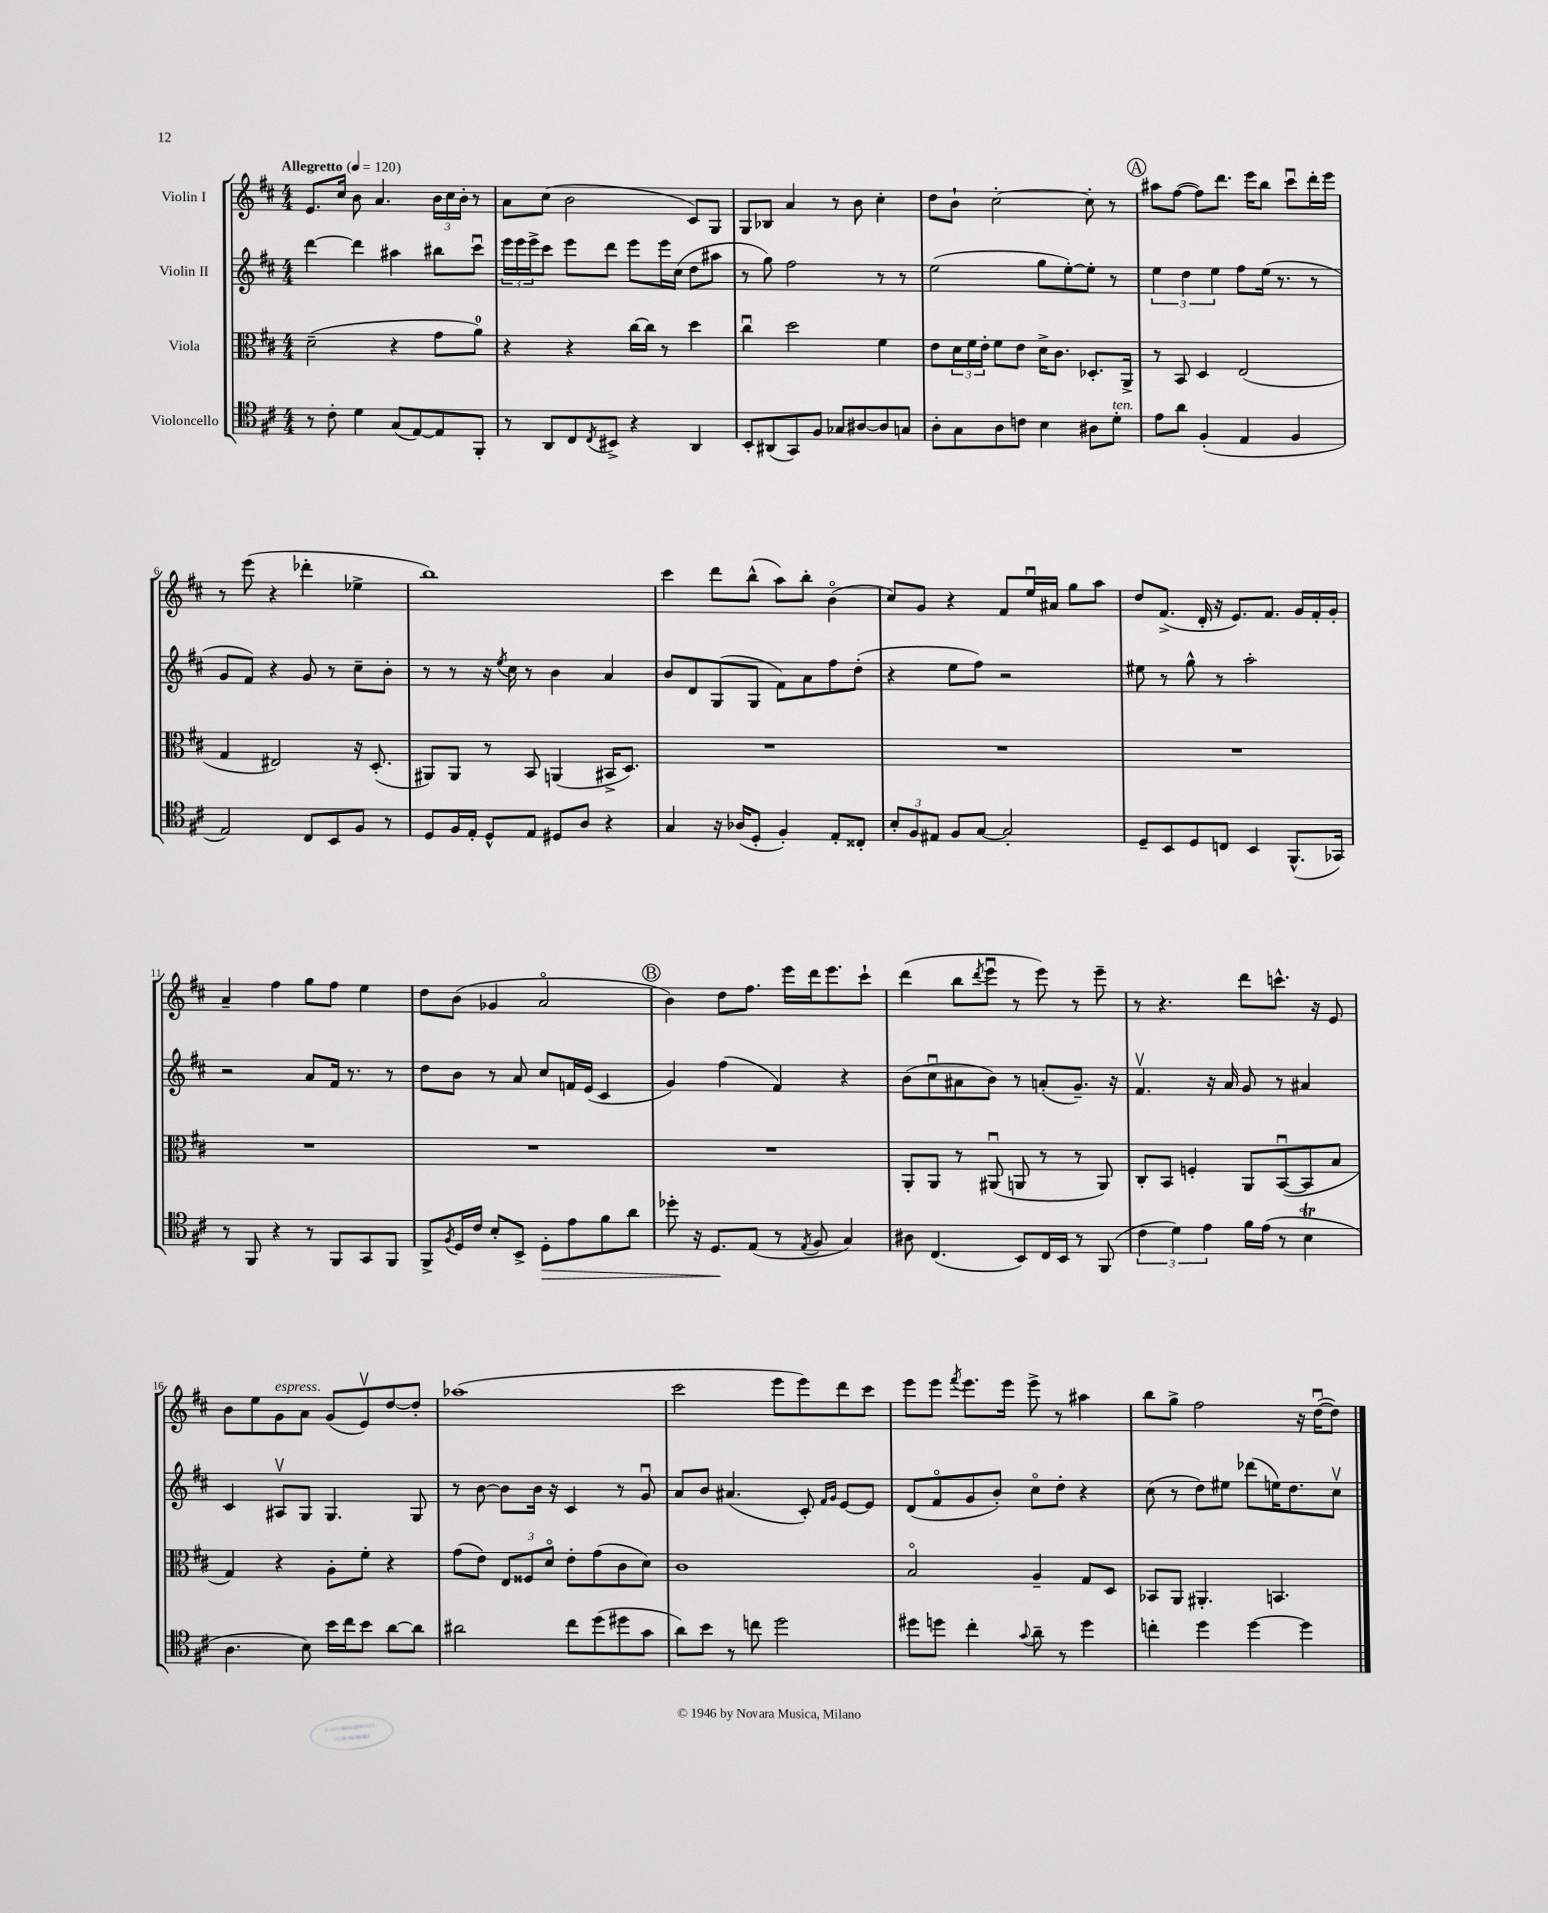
<<
\new StaffGroup <<
\new Staff = "s0" \with { instrumentName = "Violin I" } {
    \clef treble \key d \major \numericTimeSignature \time 4/4 \tempo "Allegretto" 4 = 120
    e'8. cis''16 b'8 a'4. \tuplet 3/2 { b'16 cis''16 b'16-. } r8 |
    a'8 cis''8( b'2 cis'8) g8 |
    g8 bes8 a'4 r8 b'8 cis''4-. |
    d''8 b'8-! cis''2~-. cis''8-. r8 |
    \mark \markup { \circle "A" } ais''8 fis''8~( fis''8) d'''8. e'''16 b''8 cis'''8\downbow d'''16-. e'''16 |
    r8 e'''8( r4 des'''4-. ees''4-> |
    b''1) |
    cis'''4 d'''8 b''8-^( a''8) b''8-. b'4\flageolet( |
    cis''8) g'8 r4 fis'8 e''16\downbow ais'16 g''8 a''8 |
    d''8 fis'8.->( d'16-. r16 e'8.) fis'8. g'16 fis'16-. g'16-. |
    a'4-- fis''4 g''8 fis''8 e''4 |
    d''8 b'8( ges'4 a'2\flageolet |
    \mark \markup { \circle "B" } b'4) d''8 fis''8. e'''16 d'''16 e'''8. cis'''8-! |
    d'''4( b''8 \acciaccatura { d'''8 } e'''8\downbow r8 e'''8) r8 e'''8-- |
    r8 r4. d'''8 c'''8.-^ r16 e'8 |
    b'8 e''8 g'8^\markup { \italic "espress." } a'8 g'8( e'8\upbow) d''8~ d''8-. |
    aes''1( |
    cis'''2 e'''8 e'''8) d'''8 cis'''8 |
    e'''8 e'''8 \acciaccatura { fis'''8 } e'''8. e'''16 e'''8-> r8 ais''4 |
    b''8 g''8-> fis''2 r16 d''16~\downbow( d''8) \bar "|." |
}
\new Staff = "s1" \with { instrumentName = "Violin II" } {
    \clef treble \key d \major \numericTimeSignature \time 4/4
    d'''4~ d'''4 ais''4 bis''8 cis'''8\downbow |
    \tuplet 3/2 { e'''16 e'''16 e'''16-> } cis'''8 e'''8 d'''8 e'''8 e'''16 cis''16( d''8 ais''8 |
    r8 g''8) fis''2 r8 r8 |
    e''2( g''8 e''8~-.) e''8-. r8 |
    \mark \markup { \circle "A" } \tuplet 3/2 { e''4 d''4 e''4 } fis''8 e''16( r8. r8 |
    g'8 fis'8) r4 g'8 r8 cis''8-- b'8-. |
    r8 r8 r16 \acciaccatura { e''8 } cis''16 r8 b'4 a'4 |
    b'8 d'8 g8( g8 fis'8) a'8 fis''8 d''8-.( |
    r4 e''8 fis''8) r2 |
    eis''8 r8 g''8-^ r8 a''2-. |
    r2 a'8 fis'16 r8. r8 |
    d''8 b'8 r8 a'8 cis''8 f'16 e'16( cis'4 |
    \mark \markup { \circle "B" } g'4) fis''4( fis'4) r4 |
    b'8( cis''8\downbow ais'8 b'8) r8 a'8-.( g'8.--) r16 |
    fis'4.\upbow r16 a'16 g'8 r8 ais'4 |
    cis'4 ais8\upbow g8 g4. g8 |
    r8 b'8~ b'8 b'16 r16 cis'4 r8 g'8\downbow |
    a'8 b'8 ais'4.( cis'8-.) \grace { fis'16 g'16 } e'8~ e'8 |
    d'8( fis'8\flageolet g'8 b'8-.) cis''8\flageolet d''8-. r4 |
    cis''8( r8 d''8) eis''8 des'''8( e''16) d''8. cis''8\upbow \bar "|." |
}
\new Staff = "s2" \with { instrumentName = "Viola" } {
    \clef alto \key d \major \numericTimeSignature \time 4/4
    d'2--( r4 g'8 a'8-0) |
    r4 r4 cis''16~ cis''16 r8 d''4 |
    cis''4\downbow d''2 fis'4 |
    e'8 \tuplet 3/2 { d'16 fis'16 e'16-. } fis'8 e'8 d'16-> cis'8. des8.-. a,16-> |
    \mark \markup { \circle "A" } r8 b,8 d4 e2( |
    g4 eis2) r16 d8.-.( |
    ais,8) ais,8 r8 b,8 a,4( bis,16-> d8.) |
    R1 |
    R1 |
    R1 |
    R1 |
    R1 |
    \mark \markup { \circle "B" } R1 |
    a,8-. a,8 r8 ais,8\downbow( a,8 r8 r8 a,8) |
    cis8-. b,8 f4-. a,8 b,8~\downbow( b,8 b8 |
    g4) r4 a8-. fis'8-. r4 |
    g'8( e'8) \tuplet 3/2 { e8 fisis8 d'8\flageolet } e'8-. g'8( cis'8 d'8) |
    cis'1 |
    b2\flageolet a4-- g8 d8 |
    bes,8 a,8 ais,4.-. b,4. \bar "|." |
}
\new Staff = "s3" \with { instrumentName = "Violoncello" } {
    \clef tenor \key d \major \numericTimeSignature \time 4/4
    r8 cis'8-. d'4 g8( e8~) e8 fis,8-. |
    r8 a,8 cis8 \acciaccatura { cis8 } bis,8-> r4 a,4 |
    b,8-. ais,8( g,8) fis8 ges8 ais8~ ais8 g8 |
    a8-. g8 a8 c'8 b4 ais8 d'8-.^\markup { \italic "ten." } |
    \mark \markup { \circle "A" } e'8 a'8 fis4-.( e4 fis4 |
    e2) cis8 b,8 fis8 r8 |
    d8 fis16 e16-. d8-^ e8 dis8 a8 r4 |
    g4 r16 aes16( d8-. fis4-.) e8-. cisis8-. |
    \tuplet 3/2 { b8-. fis8 eis8 } fis8 g8~ g2-. |
    d8-- b,8 d8 c8 b,4 fis,8.-^( ges,16) |
    r8 fis,8 r4 r8 fis,8 g,8 fis,8 |
    fis,8-> \acciaccatura { fis8 } d16 cis'16 b8-. b,8-> d8-.\> e'8 fis'8 a'8 |
    \mark \markup { \circle "B" } des''8-. r16 d8.\! e8( r8 \acciaccatura { e8 } fis8 g4) |
    ais8 cis4.( b,8) cis16 b,16 r8 fis,8( |
    \tuplet 3/2 { cis'4 d'4) e'4 } fis'16 e'16( r8 b4\trill |
    a4. b8) b'16 cis''16 b'8 a'8~ a'8 |
    ais'2 cis''8 d''8( dis''8 g'8 |
    a'8) b'8 r8 c''8 d''2 |
    dis''8 d''8 cis''4-. \appoggiatura { g'8 } a'8-- r8 d''4 |
    c''4-. d''4 d''4~ d''4 \bar "|." |
}
>>
>>
